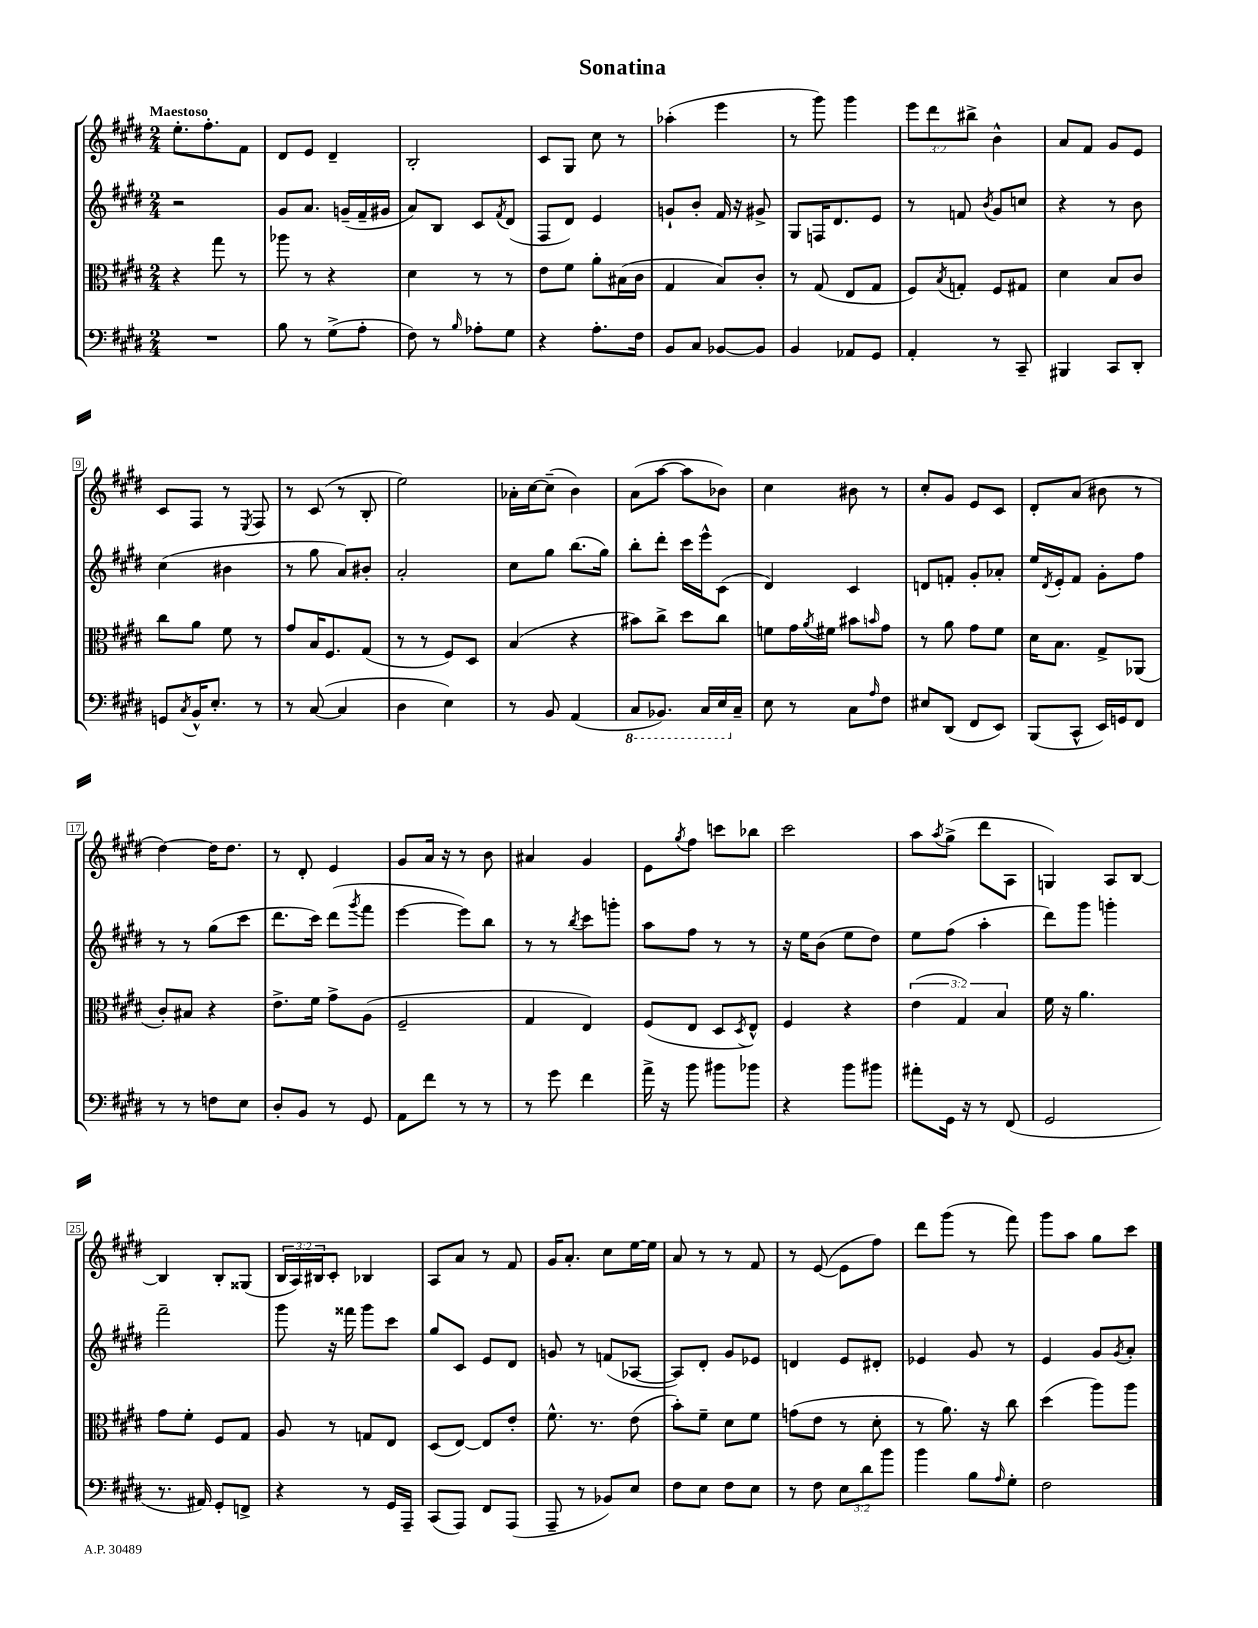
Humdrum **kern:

**kern	**kern	**kern	**kern
*part4	*part3	*part2	*part1
*staff4	*staff3	*staff2	*staff1
*clefF4	*clefC3	*clefG2	*clefG2
*k[f#c#g#d#]	*k[f#c#g#d#]	*k[f#c#g#d#]	*k[f#c#g#d#]
*M2/4	*M2/4	*M2/4	*M2/4
=1	=1	=1	=1
!	!	!	!LO:TX:a:B:t=Maestoso
2r	4r	2r	8.ee'\L
.	.	.	8.ff#'\
.	8gg#\	.	.
.	8r	.	8f#\J
=2	=2	=2	=2
8B\	8aa-X\	8g#/L	8d#/L
8r	8r	8.a/J	8e/J
(8G#^\L	4r	.	4d#~/
.	.	(16gn~/LL	.
8A'\J	.	16f#~/	.
.	.	16g#X/JJ	.
=3	=3	=3	=3
8F#\)	4d#\	8a/L)	2B'/
8r	.	8B/J	.
16qqB/	.	.	.
8A-X'\L	8r	8c#/L	.
.	.	8qf#/	.
8G#\J	8r	(8d#/J	.
=4	=4	=4	=4
4r	8e\L	8F#/L	8c#/L
.	8f#\J	8d#/J)	8G#/J
8.A'\L	8a'\L	4e/	8cc#\
.	(16B#X\L	.	8r
16F#\Jk	16c#\JJ	.	.
=5	=5	=5	=5
8BB/L	4G#/	8gn`/L	(4aa-X'\
8C#/J	.	8b'/J	.
[8BB-X/L	8B/L)	16f#/	4eee\
.	.	16r	.
8BB-/J]	8c#'/J	8g#X^/	.
=6	=6	=6	=6
4BB/	8r	8G#/L	8r
.	(8G#/	16Fn/K	8ggg#\)
.	.	8.d#/	.
8AA-X/L	8E/L	.	4ggg#\
8GG#/J	8G#/J	8e/J	.
=7	=7	=7	=7
4AA'/	8F#/L)	8r	12eee\L
.	.	.	12ddd#\
.	8qB/	.	.
.	8Gn'/J	8fn/	.
.	.	.	12bb#X^\J
.	.	8qb/	.
8r	8F#/L	8g#/L	4b^^\
8CC#~/	8G#X/J	8ccn/J	.
=8	=8	=8	=8
4BBB#X/	4d#\	4r	8a/L
.	.	.	8f#/J
8CC#/L	8B/L	8r	8g#/L
8DD#'/J	8c#/J	8b\	8e/J
!!LO:LB:g=z
=9	=9	=9	=9
8GGn/L	8cc#\L	(4cc#\	8c#/L
8qC#/	.	.	.
16BB^^/K	8a\J	.	8F#/J
8.E'/J	.	.	.
.	8f#\	4b#X\	8r
.	.	.	8qE/
8r	8r	.	8F#/
=10	=10	=10	=10
8r	8g#/L	8r	8r
([8C#/	16B/K	8gg#\	(8c#/
.	8.F#/	.	.
4C#/]	.	8a/L)	8r
.	(8G#/J	8b#X'/J	8B'/
=11	=11	=11	=11
4D#\	8r	2a'/	2ee\)
.	8r	.	.
4E\)	8F#/L)	.	.
.	8D#/J	.	.
=12	=12	=12	=12
8r	(4B/	8cc#\L	16a-X'\LL
.	.	.	[16cc#\J
8BB/	.	8gg#\J	(8cc#~\J]
(4AA/	4r	(8.bb\L	4b\)
.	.	16gg#\Jk)	.
=13	=13	=13	=13
*8ba	*	*	*
8CC#/L	8b#X\L)	8bb'\L	(8a\L
8.BBB-X/J)	8cc#^\J	8ddd#'\J	[8aa\J
.	8dd#\L	16ccc#\LL	8aa\L]
16CC#/LL	.	16eee^^\J	.
16EE/	8cc#\J	(8c#\J	8b-X\J)
*X8ba	*	*	*
16C#~/JJ	.	.	.
=14	=14	=14	=14
8E\	8fn\L	4d#/)	4cc#\
8r	16g#\L	.	.
.	8qa/	.	.
.	16f#X\JJ	.	.
8C#\L	8b#X\L	4c#/	8b#X\
16qqA/	16qqbn/	.	.
8F#\J	8g#\J	.	8r
=15	=15	=15	=15
8E#X/L	8r	8dn/L	8cc#'/L
(8DD#/J	8a\	8fn'/J	8g#/J
8FF#/L	8g#\L	8g#'/L	8e/L
8EE/J)	8f#\J	8a-X'/J	8c#/J
=16	=16	=16	=16
(8BBB/L	16d#\KL	16ee/LL	8d#'/L
.	.	8qd#/	.
.	8.B\J	16e'/J	.
8CC#^^/J	.	8f#/J	(8a/J
16EE/LL)	8G#^/L	8g#'\L	8b#X\
16GGn/J	.	.	.
8FF#/J	(8AA-X/J	8ff#\J	8r
!!LO:LB:g=z
=17	=17	=17	=17
8r	8c#'/L)	8r	[4dd#\)
8r	8B#X/J	8r	.
8Fn\L	4r	(8gg#\L	16dd#\KL]
.	.	.	8.dd#\J
8E\J	.	8ccc#\J	.
=18	=18	=18	=18
8D#'/L	8.e^\L	8.ddd#\L	8r
8BB/J	.	.	8d#'/
.	16f#\Jk	16ccc#\Jk)	.
8r	8g#^\L	(8ddd#\L	4e/
.	.	8qggg#/	.
8GG#/	(8A\J	8fff#\J	.
=19	=19	=19	=19
8AA\L	2F#~/	[4eee\	8g#/L
8f#\J	.	.	16a/Jk
.	.	.	16r
8r	.	8eee\L])	8r
8r	.	8bb\J	8b\
=20	=20	=20	=20
8r	4G#/	8r	4a#X/
8g#\	.	8r	.
.	.	8qbb/	.
4f#\	4E/)	8ccc#\L	4g#/
.	.	8gggn'\J	.
=21	=21	=21	=21
16a^\	(8F#/L	8aa\L	8e\L
16r	.	.	.
.	.	.	8qgg#/
8b\	8E/J	8ff#\J	8ff#\J
8b#X\L	8D#/L	8r	8cccn\L
.	8qD#/	.	.
8b-X\J	8E^^/J)	8r	8bb-X\J
=22	=22	=22	=22
4r	4F#/	16r	2ccc#\
.	.	16ee\KL	.
.	.	(8b\J	.
8b\L	4r	8ee\L	.
8b#X\J	.	8dd#\J)	.
=23	=23	=23	=23
8a#X'\L	(6e\	8ee\L	8aa\L
.	.	.	8qaa/
16GG#\Jk	.	(8ff#\J	(8gg#^\J
.	6G#/)	.	.
16r	.	.	.
8r	.	4aa'\	8ddd#\L
.	6B/	.	.
(8FF#/	.	.	8A\J
=24	=24	=24	=24
2GG#/	16f#\	8ddd#\L)	4Gn/)
.	16r	.	.
.	4.a\	8ggg#\J	.
.	.	4gggn'\	8A/L
.	.	.	[8B/J
!!LO:LB:g=z
=25	=25	=25	=25
8.r	8g#\L	2fff#~\	4B/]
.	8f#'\J	.	.
16AA#X/)	.	.	.
8GG#'/L	8F#/L	.	8B'/L
8FFn^/J	8G#/J	.	(8G##X/J
=26	=26	=26	=26
4r	8A/	8ggg#\	24B/LL
.	.	.	24A/)
.	.	.	24B#X/J
.	8r	16r	8c#'/J
.	.	16fff##X\	.
8r	8Gn/L	8ggg#\L	4B-X/
16GG#/LL	8E/J	8ccc#\J	.
16AAA~/JJ	.	.	.
=27	=27	=27	=27
(8CC#/L	(8D#/L	8gg#/L	8A/L
8AAA/J)	[8E/J)	8c#/J	8a/J
8FF#/L	8E/L]	8e/L	8r
(8AAA/J	8e'/J	8d#/J	8f#/
=28	=28	=28	=28
8AAA~/	8.f#^^\	8gn/	16g#/KL
.	.	.	8.a'/J
8r	.	8r	.
.	8.r	.	.
8BB-X/L)	.	(8fn/L	8cc#\L
8E/J	(8e\	[8A-X/J	[16ee\L
.	.	.	16ee\JJ]
=29	=29	=29	=29
8F#\L	8b'\L)	8A-/L])	8a/
8E\J	8f#~\J	8d#'/J	8r
8F#\L	8d#\L	8g#/L	8r
8E\J	8f#\J	8e-X/J	8f#/
=30	=30	=30	=30
8r	(8gn\L	4dn/	8r
8F#\	8e\J	.	([8e/
12E\L	8r	8e/L	8e\L]
12d#\	.	.	.
.	8d#'\	8d#X'/J	8ff#\J)
12b\J	.	.	.
=31	=31	=31	=31
4b\	8r	4e-X/	8ddd#\L
.	8.a\)	.	(8ggg#\J
8B\L	.	8g#/	8r
.	16r	.	.
16qqA/	.	.	.
8G#'\J	8cc#\	8r	8fff#\)
=32	=32	=32	=32
2F#\	(4dd#\	4e/	8ggg#\L
.	.	.	8aa\J
.	8aa\L)	8g#/L	8gg#\L
.	.	8qg#/	.
.	8aa\J	8a'/J	8ccc#\J
==	==	==	==
*-	*-	*-	*-
